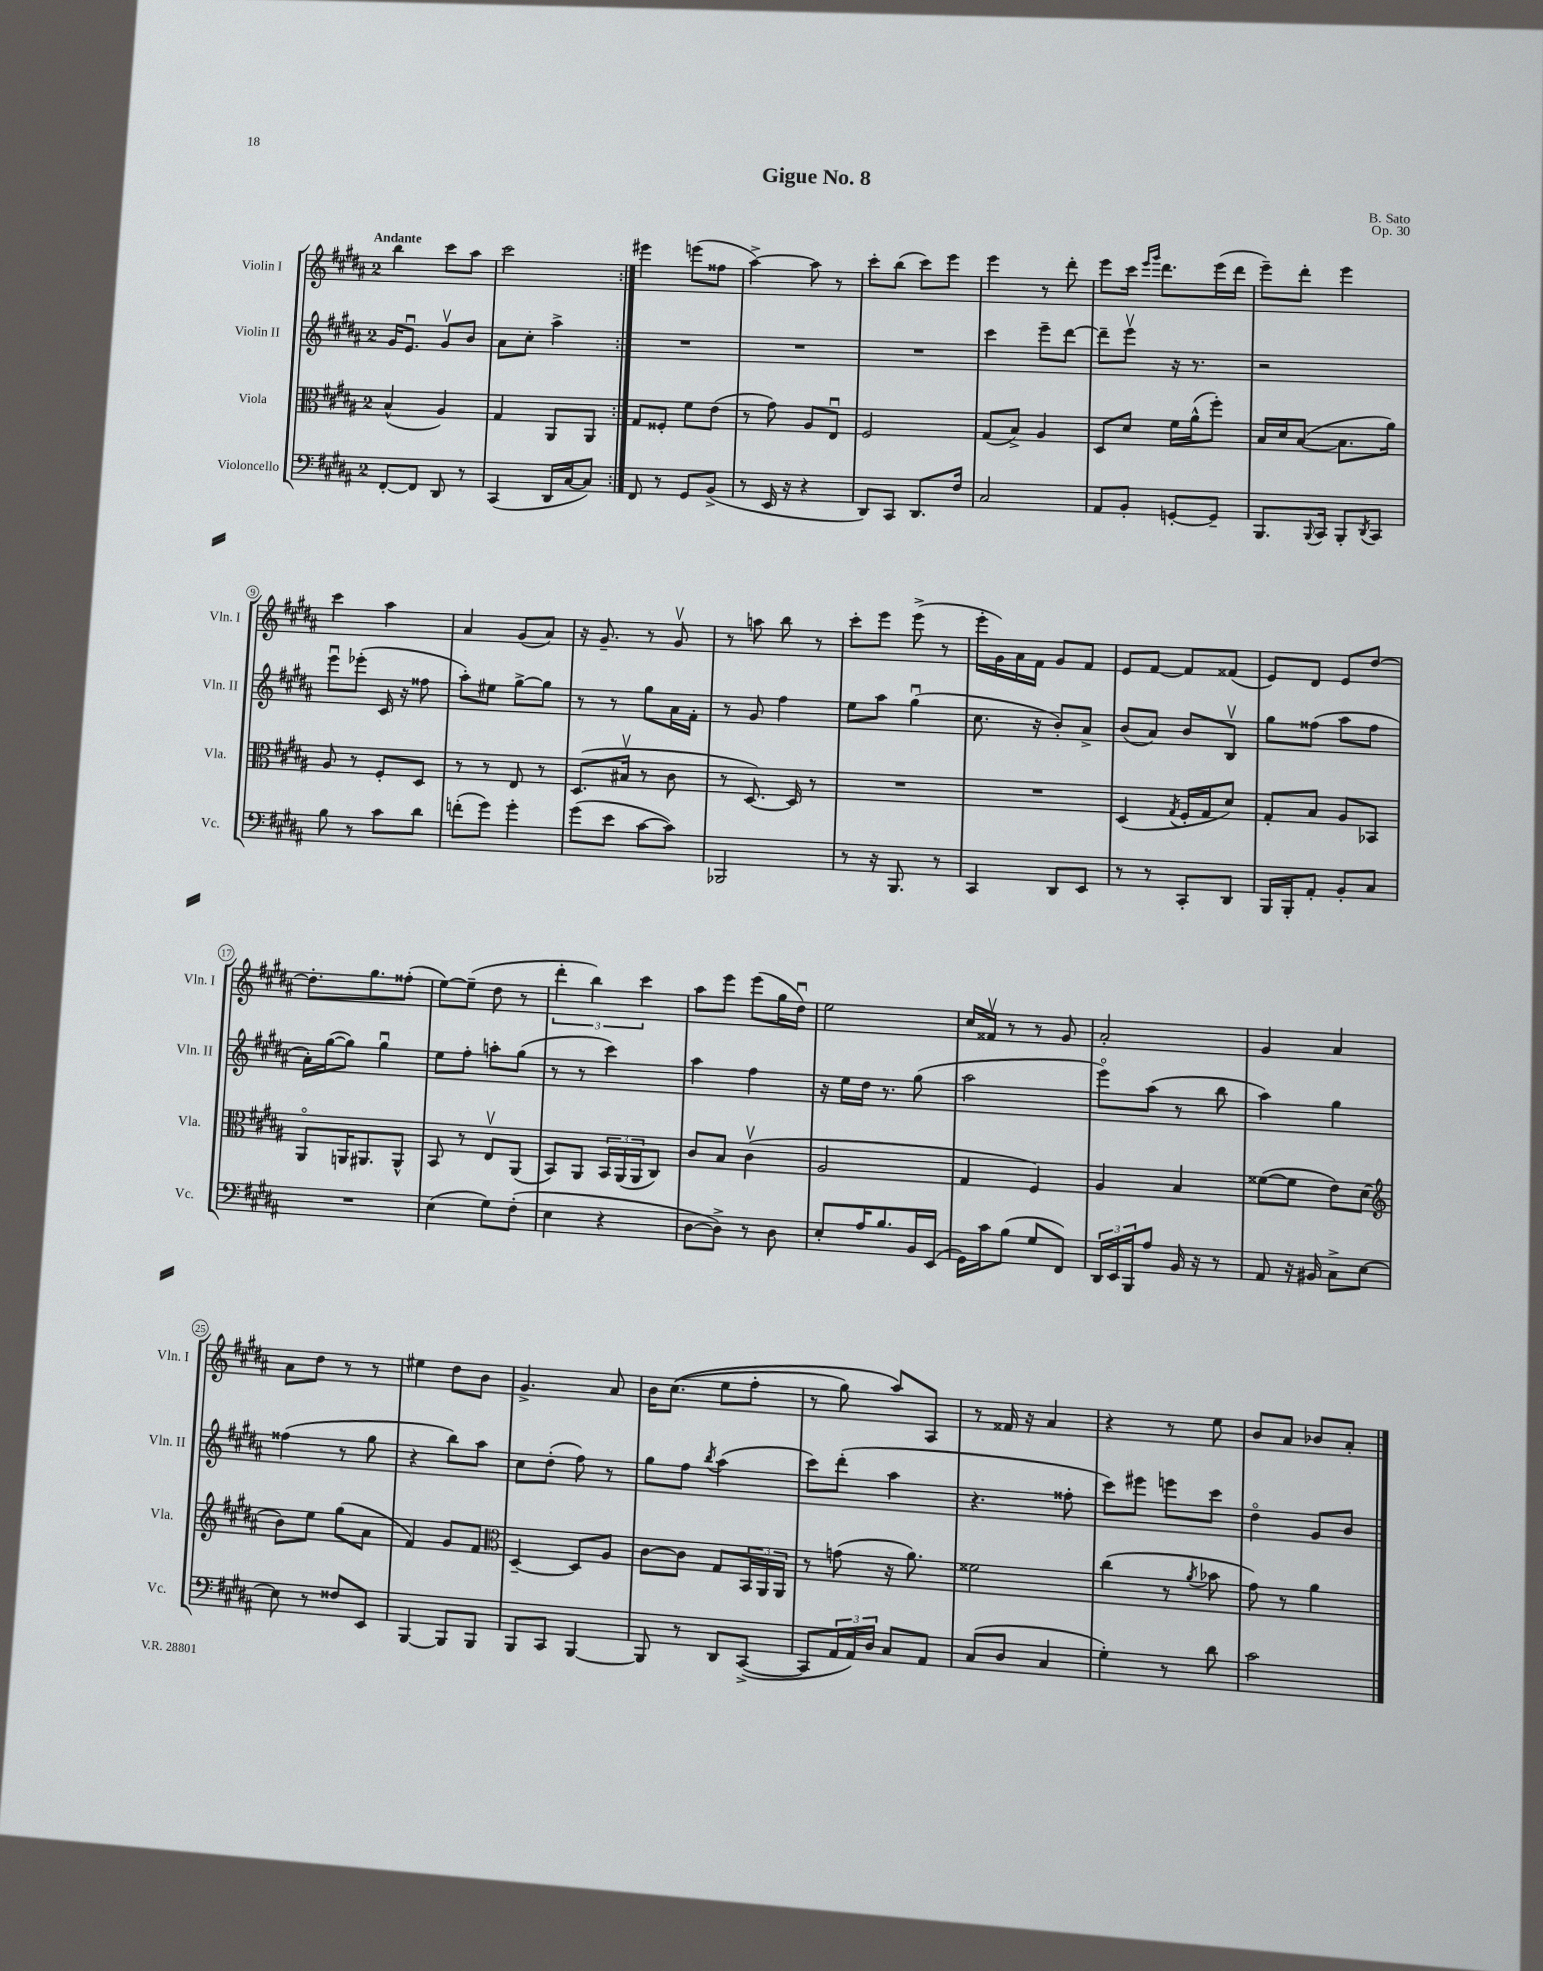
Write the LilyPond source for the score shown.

\header { title = "Gigue No. 8" composer = "B. Sato" opus = "Op. 30" }
<<
\new StaffGroup <<
\new Staff = "s0" \with { instrumentName = "Violin I" shortInstrumentName = "Vln. I" } {
    \clef treble \key b \major \once \override Staff.TimeSignature.style = #'single-digit \time 2/4 \tempo "Andante"
    \repeat volta 2 { b''4 cis'''8 ais''8 |
    cis'''2 | }
    eis'''4 e'''8( fisis''8 |
    ais''4~->) ais''8 r8 |
    cis'''8-. b''8( cis'''8) e'''8 |
    e'''4 r8 dis'''8-. |
    e'''8 cis'''16 \grace { e'''16 gis'''16 } dis'''8. e'''16( dis'''16 |
    e'''8--) dis'''8-. e'''4 |
    cis'''4 ais''4 |
    ais'4 gis'8( ais'8) |
    r16 gis'8.-- r8 gis'8\upbow |
    r8 a''8 b''8 r8 |
    cis'''8-. e'''8 e'''8->( r8 |
    e'''16-. gis'16) ais'16 fis'16 gis'8 fis'8 |
    e'8 fis'8~ fis'8 fisis'8( |
    e'8) dis'8 e'8 dis''8~ |
    dis''8.-. gis''8. fisis''8-.( |
    e''8~) e''8--( dis''8 r8 |
    \tuplet 3/2 { dis'''4-. b''4) cis'''4 } |
    ais''8 e'''8 e'''8( gis''16 dis''16\downbow) |
    e''2 |
    cis''16 fisis'16\upbow r8 r8 gis'8 |
    ais'2-. |
    gis'4 ais'4 |
    ais'8 dis''8 r8 r8 |
    eis''4 dis''8 b'8 |
    gis'4.-> ais'8 |
    b'16 cis''8.(\( e''8 fis''8-. |
    r8 gis''8) ais''8\) ais8 |
    r8 fisis'16 r16 ais'4 |
    r4 r8 e''8 |
    b'8 ais'8 bes'8 ais'8-. \bar "|." |
}
\new Staff = "s1" \with { instrumentName = "Violin II" shortInstrumentName = "Vln. II" } {
    \clef treble \key b \major \once \override Staff.TimeSignature.style = #'single-digit \time 2/4
    \repeat volta 2 { gis'16 e'8.\downbow gis'8\upbow b'8 |
    ais'8 cis''8-. ais''4-> | }
    R2 |
    R2 |
    R2 |
    cis'''4 e'''8-- dis'''8~ |
    dis'''8-- e'''8\upbow r16 r8. |
    r2 |
    e'''8\downbow ees'''8-.( cis'16 r16 fisis''8 |
    ais''8-.) eis''8 gis''8~-> gis''8 |
    r8 r8 gis''8 ais'16 fis'16-. |
    r8 gis'8 fis''4 |
    e''8 ais''8 gis''4\downbow( |
    cis''8. r16 b'8-.) ais'8-> |
    b'8( ais'8) b'8 b8\upbow |
    gis''8 fisis''8( ais''8 fisis''8 |
    ais'16-.) gis''16~( gis''8) gis''4\downbow |
    e''8 fis''8-. a''8-. gis''8( |
    r8 r8 cis'''4) |
    ais''4 fis''4 |
    r16 e''16 dis''16 r8. gis''8( |
    ais''2 |
    e'''8\flageolet) ais''8( r8 b''8 |
    ais''4) gis''4 |
    fisis''4( r8 gis''8 |
    r4 b''8) ais''8 |
    cis''8 dis''8-.( fis''8) r8 |
    gis''8 fis''8 \acciaccatura { b''8 } ais''4( |
    cis'''8) dis'''8-.( ais''4 |
    r4. fisis''8-. |
    cis'''8) eis'''8 e'''8 cis'''8 |
    dis''4\flageolet gis'8 b'8 \bar "|." |
}
\new Staff = "s2" \with { instrumentName = "Viola" shortInstrumentName = "Vla." } {
    \clef alto \key b \major \once \override Staff.TimeSignature.style = #'single-digit \time 2/4
    \repeat volta 2 { b4-^( ais4) |
    gis4 ais,8 ais,8 | }
    gis8 fisis8-. fis'8 e'8( |
    r8 gis'8) ais8 e8\downbow |
    fis2 |
    gis8( b8->) ais4 |
    dis8 dis'8 fis'16 ais'16-^( fis''8-.) |
    b16 dis'16 b8~( b8. ais'16) |
    ais8 r8 fis8-. dis8 |
    r8 r8 e8 r8 |
    dis8.( bis16\upbow r8 cis'8 |
    r8 dis8.~) dis16 r8 |
    R2 |
    R2 |
    dis4( \acciaccatura { gis8 } fis16-. gis16 dis'8) |
    gis8-. b8 ais8 bes,8 |
    ais,8\flageolet a,16 ais,8. ais,8-^ |
    b,8 r8 e8\upbow ais,8( |
    b,8) ais,8 \tuplet 3/2 { b,16 ais,16( ais,16 } cis8) |
    cis'8 b8 cis'4\upbow( |
    ais2 |
    gis4 fis4) |
    ais4 b4 |
    fisis'8~( fisis'8 e'8) dis'8( |
    \clef treble b'8) e''8 gis''8( ais'8 |
    fis'4) gis'8 fis'8 |
    \clef alto dis4~-- dis8 ais8 |
    cis'8~ cis'8 gis8 \tuplet 3/2 { b,16 ais,16 ais,16 } |
    r8 g'8( r16 ais'8.) |
    fisis'2 |
    cis''4( r8 \acciaccatura { ais'8 } bes'8 |
    gis'8) r8 ais'4 \bar "|." |
}
\new Staff = "s3" \with { instrumentName = "Violoncello" shortInstrumentName = "Vc." } {
    \clef bass \key b \major \once \override Staff.TimeSignature.style = #'single-digit \time 2/4
    \repeat volta 2 { fis,8~-. fis,8 dis,8 r8 |
    cis,4( dis,16 cis16~ cis8) | }
    fis,8 r8 gis,8 b,8->( |
    r8 e,16 r16 r4 |
    dis,8) cis,8 dis,8. fis16 |
    cis2 |
    ais,8 b,8-. g,8~-. g,8-- |
    b,,8. \appoggiatura { b,,8 } cis,16 b,,8-. \acciaccatura { dis,8 } cis,8 |
    b8 r8 cis'8 dis'8 |
    f'8-.( gis'8) gis'4-. |
    gis'8( e'8 cis'8~ cis'8) |
    bes,,2 |
    r8 r16 b,,8. r8 |
    cis,4 dis,8 e,8 |
    r8 r8 cis,8-. dis,8 |
    b,,16 b,,16-. ais,8-. b,8-. cis8 |
    R2 |
    e4( gis8) fis8-.( |
    e4 r4 |
    dis8~ dis8->) r8 dis8 |
    e8-. ais16 b8. b,16 e,16( |
    gis,16) cis'16 b8( gis8 fis,8) |
    \tuplet 3/2 { dis,16 e,16 b,,16 } ais8 b,16 r16 r8 |
    ais,8 r16 bis,16 cis8-> e8~ |
    e8 r8 fisis8 e,8 |
    b,,4~ b,,8 b,,8 |
    b,,8 cis,8 b,,4~ |
    b,,8 r8 dis,8 cis,8~->( |
    cis,8 \tuplet 3/2 { ais,16 ais,16) dis16 } cis8 ais,8 |
    cis8( dis8 cis4 |
    gis4-.) r8 dis'8 |
    cis'2 \bar "|." |
}
>>
>>
\layout { \context { \Score \override BarNumber.stencil = #(make-stencil-circler 0.1 0.3 ly:text-interface::print) } }
